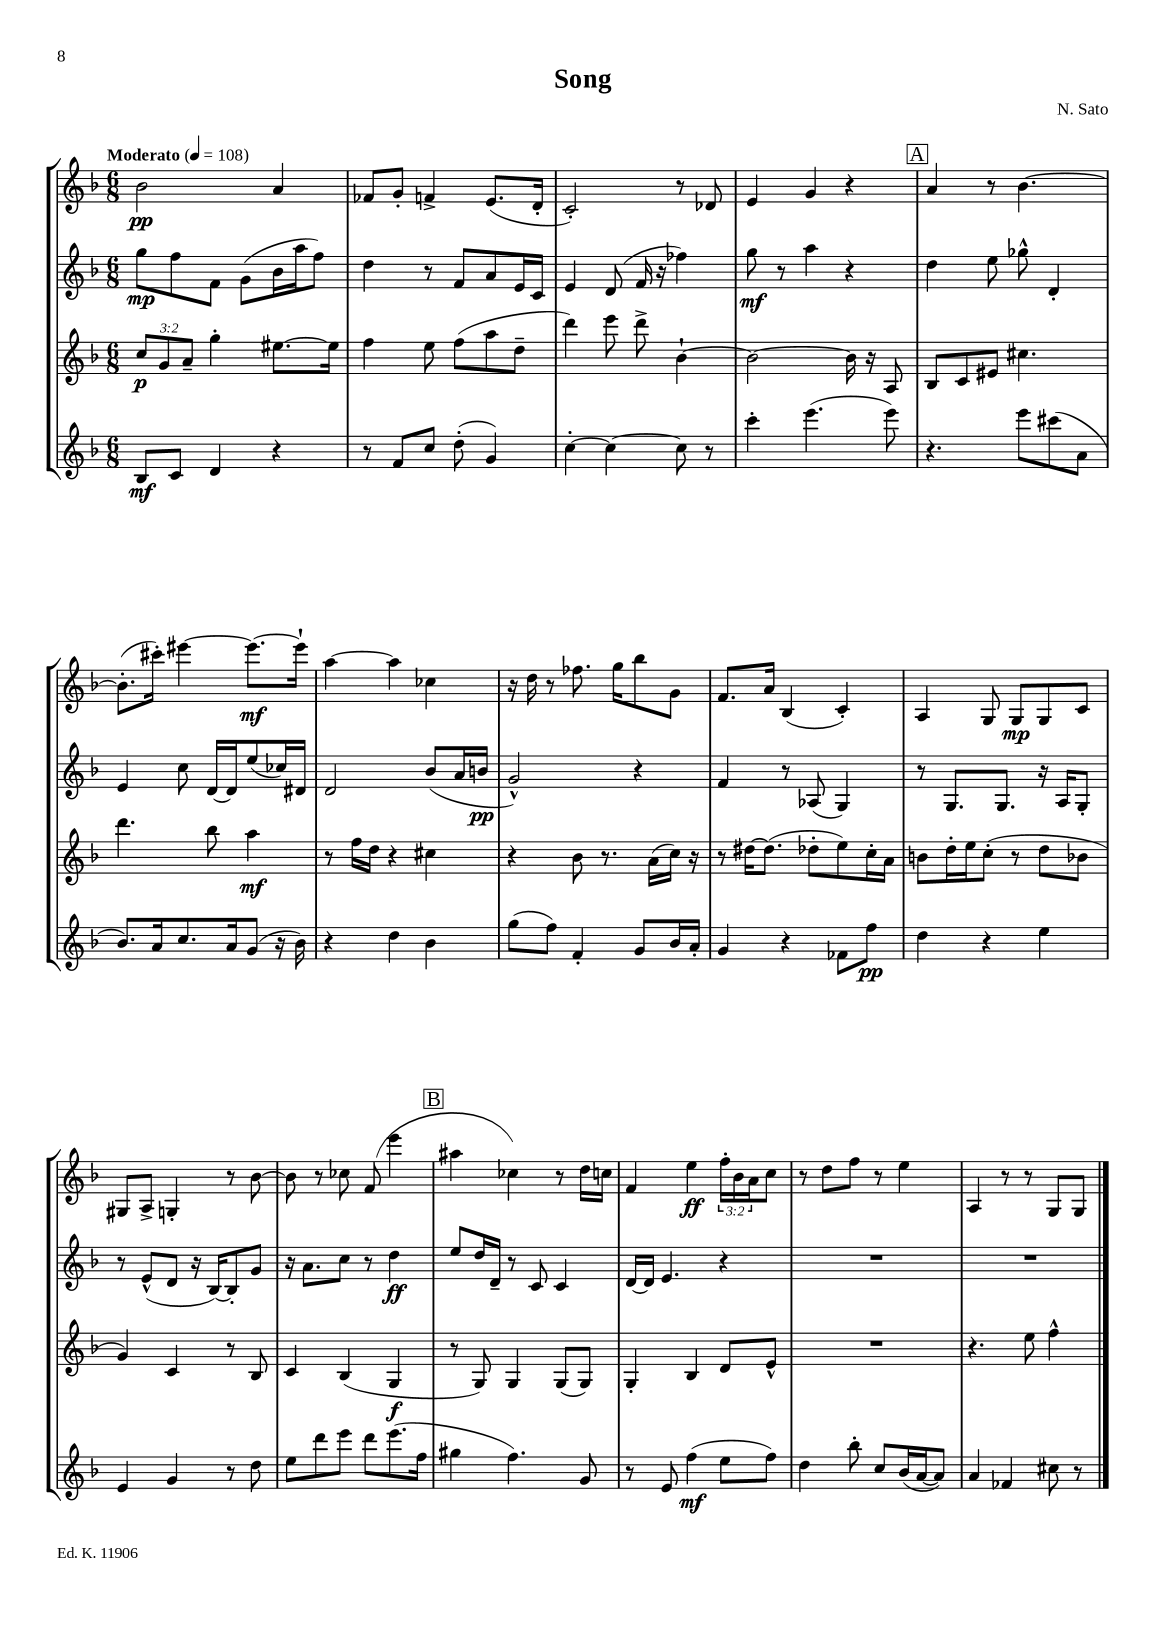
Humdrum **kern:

**kern	**kern	**kern	**kern
*staff4	*staff3	*staff2	*staff1
*clefG2	*clefG2	*clefG2	*clefG2
*k[b-]	*k[b-]	*k[b-]	*k[b-]
*M6/8	*M6/8	*M6/8	*M6/8
*MM108	*MM108	*MM108	*MM108
8B-/L	12cc/L	8gg\L	2b-\
.	12g/	.	.
8c/J	.	8ff\	.
.	12a~/J	.	.
4d/	4gg'\	8f\J	.
.	.	(8g\L	.
4r	[8.ee#\L	16b-\L	4a/
.	.	16aa\J	.
.	.	8ff\J)	.
.	16ee#\]Jk	.	.
=	=	=	=
8r	4ff\	4dd\	8f-/L
8f/L	.	.	8g'/J
8cc/J	8ee\	8r	4f^/
(8dd'\	(8ff\L	8f/L	.
4g/)	8aa\	8a/	(8.e/L
.	8dd~\J	16e/L	.
.	.	16c/JJ	16d'/Jk
=	=	=	=
[4cc'\	4ddd\)	4e/	2c'/)
4cc\_	8eee\	(8d/	.
.	8ddd^\	16f/	.
.	.	16r	.
8cc\]	[4b-`\	4ff-\)	8r
8r	.	.	8d-/
=	=	=	=
4ccc'\	2b-\_	8gg\	4e/
.	.	8r	.
(4.eee\	.	4aa\	4g/
.	16b-\]	4r	4r
.	16r	.	.
8eee\)	8A/	.	.
=	=	=	=
4.r	8B-/L	4dd\	4a/
.	8c/	.	.
.	8e#/J	8ee\	8r
8eee\L	4.cc#\	8gg-^^\	[4.b-\
(8ccc#\	.	4d'/	.
8a\J	.	.	.
=	=	=	=
8.b-/L)	4.ddd\	4e/	(8.b-'\]L
16a/k	.	.	16ccc#'\Jk)
8.cc/	.	8cc\	[4eee#\
.	8bb-\	[16d/LL	.
16a/k	.	16d/]J	.
(8g/J	4aa\	(8ee/	8.eee#\_L
16r	.	16cc-/L)	.
16b-\)	.	16d#/JJ	16eee#`\]Jk
=	=	=	=
4r	8r	2d/	[4aa\
.	16ff\LL	.	.
.	16dd\JJ	.	.
4dd\	4r	.	4aa\]
4b-\	4cc#\	(8b-/L	4cc-\
.	.	16a/L	.
.	.	16b/JJ	.
=	=	=	=
(8gg\L	4r	2g^^/)	16r
.	.	.	16dd\
8ff\J)	.	.	8r
4f'/	8b-\	.	8.ff-\
.	8.r	.	.
.	.	.	16gg\LK
8g/L	.	4r	8bb-\
.	(16a\LL	.	.
16b-/L	16cc\JJ)	.	8g\J
16a'/JJ	16r	.	.
=	=	=	=
4g/	8r	4f/	8.f/L
.	[16dd#\LK	.	.
.	(8.dd#\]J	.	16a/Jk
4r	.	8r	(4B-/
.	8dd-'\L	(8A-/	.
8f-\L	8ee\)	4G/)	4c'/)
8ff\J	16cc'\L	.	.
.	16a\JJ	.	.
=	=	=	=
4dd\	8b\L	8r	4A/
.	16dd'\L	8.G/L	.
.	16ee\J	.	.
4r	(8cc'\J	.	8G/
.	.	8.G/J	.
.	8r	.	8G/L
4ee\	8dd\L	16r	8G/
.	.	16A/LK	.
.	8b-\J	8G'/J	8c/J
=	=	=	=
4e/	4g/)	8r	8G#/L
.	.	(8e^^/L	8A^/J
4g/	4c/	8d/J	4G'/
.	.	16r	.
.	.	[16B-/LK)	.
8r	8r	8B-'/]	8r
8dd\	8B-/	8g/J	[8b-\
=	=	=	=
8ee\L	4c/	16r	8b-\]
.	.	8.a\L	.
8ddd\	.	.	8r
8eee\J	(4B-/	8cc\J	8cc-\
8ddd\L	.	8r	(8f/
(8.eee\	4G/	4dd\	4eee\
16ff\Jk	.	.	.
=	=	=	=
4gg#\	8r	8ee/L	4aa#\
.	8G/)	16dd/L	.
.	.	16d~/JJ	.
4.ff\)	4G/	8r	4cc-\)
.	.	8c/	.
.	(8G/L	4c/	8r
8g/	8G/J)	.	16dd\LL
.	.	.	16cc\JJ
=	=	=	=
8r	4G'/	[16d/LL	4f/
.	.	16d/]JJ	.
8e/	.	4.e/	.
(4ff\	4B-/	.	4ee\
8ee\L	8d/L	4r	24ff'\LL
.	.	.	24b-\
.	.	.	24a\J
8ff\J)	8e^^/J	.	8cc\J
=	=	=	=
4dd\	2.r	2.r	8r
.	.	.	8dd\L
8bb-'\	.	.	8ff\J
8cc/L	.	.	8r
(16b-/L	.	.	4ee\
[16a/J	.	.	.
8a/]J)	.	.	.
=	=	=	=
4a/	4.r	2.r	4A/
4f-/	.	.	8r
.	8ee\	.	8r
8cc#\	4ff^^\	.	8G/L
8r	.	.	8G/J
==	==	==	==
*-	*-	*-	*-
